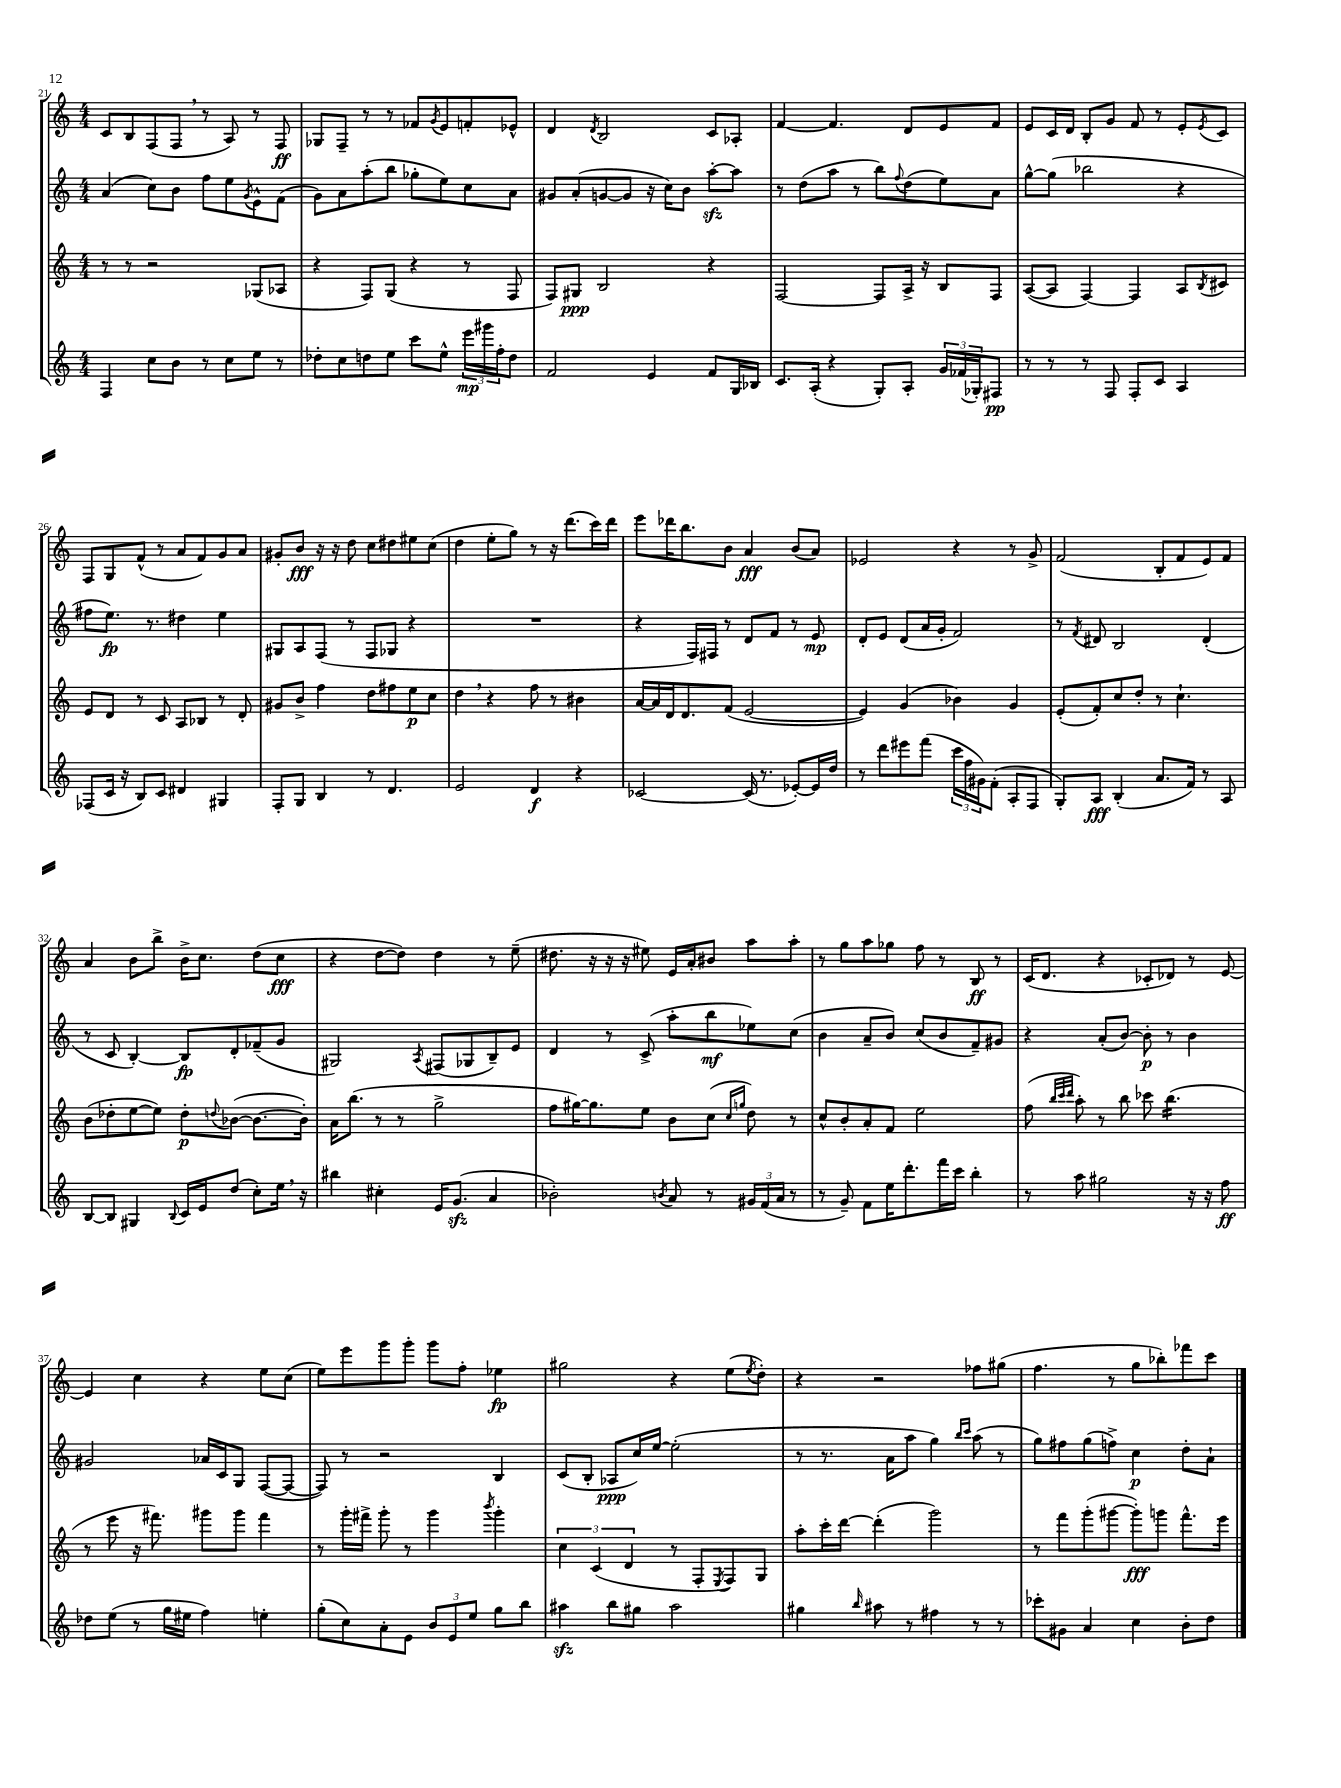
<<
\new StaffGroup <<
\new Staff = "s0" {
    \clef treble \key c \major \numericTimeSignature \time 4/4
    c'8 b8 f8( f8 \breathe r8 a8) r8 f8\ff |
    ges8 f8-- r8 r8 fes'8 \acciaccatura { g'8 } e'8 f'8-. ees'8-^ |
    d'4 \acciaccatura { d'8 } b2 c'8 aes8-. |
    f'4~ f'4. d'8 e'8 f'8 |
    e'8 c'16 d'16 b8-. g'8 f'8 r8 e'8-. \acciaccatura { e'8 } c'8 |
    f8 g8 f'8-^( r8 a'8 f'8) g'8 a'8 |
    gis'8-. b'8\fff r16 r16 d''8 c''8 dis''8 eis''8 c''8( |
    d''4 e''8-. g''8) r8 r16 d'''8.( c'''16) d'''16 |
    e'''8 des'''16 b''8. b'8 a'4\fff b'8( a'8) |
    ees'2 r4 r8 g'8-> |
    f'2( b8-. f'8 e'8) f'8 |
    a'4 b'8 b''8-> b'16-> c''8. d''8( c''8\fff |
    r4 d''8~ d''8) d''4 r8 e''8--( |
    dis''8. r16 r16 r16 eis''8) e'16 a'16-. bis'8 a''8 a''8-. |
    r8 g''8 a''8 ges''8 f''8 r8 b8\ff r8 |
    c'16( d'8. r4 ces'8-. des'8) r8 e'8~ |
    e'4 c''4 r4 e''8 c''8( |
    e''8) e'''8 g'''8 g'''8-. g'''8 f''8-. ees''4\fp |
    gis''2 r4 e''8( \acciaccatura { e''8 } d''8-.) |
    r4 r2 fes''8 gis''8( |
    f''4. r8 g''8 bes''8-.) fes'''8 c'''8 \bar "|." |
}
\new Staff = "s1" {
    \clef treble \key c \major \numericTimeSignature \time 4/4
    a'4( c''8) b'8 f''8 e''8 \acciaccatura { g'8 } e'8-^ f'8( |
    g'8) a'8 a''8-.( b''8 ges''8-. e''8) c''8 a'8 |
    gis'8 a'8-.( g'8~ g'8 r16 c''16) b'8 a''8~-.\sfz a''8 |
    r8 d''8( a''8 r8 b''8) \appoggiatura { f''8 } d''8( e''8) a'8 |
    g''8~-^ g''8( bes''2 r4 |
    fis''8 e''8.\fp) r8. dis''4 e''4 |
    gis8 a8 f8( r8 f8 ges8 r4 |
    R1 |
    r4 f16) fis16 r8 d'8 f'8 r8 e'8\mp |
    d'8-. e'8 d'8( a'16 g'16-. f'2) |
    r8 \acciaccatura { f'8 } dis'8 b2 dis'4-.( |
    r8 c'8 b4~-.) b8\fp d'8-. fes'8--( g'8 |
    gis2) \acciaccatura { a8 } fis8( ges8 b8--) e'8 |
    d'4 r8 c'8->( a''8-. b''8\mf ees''8) c''8( |
    b'4 a'8-- b'8) c''8( b'8 f'8--) gis'8 |
    r4 a'8-.( b'8~) b'8-.\p r8 b'4 |
    gis'2 aes'16 c'16 g8 f8~( f8~ |
    f8) r8 r2 b4 |
    c'8( b8-. aes8\ppp c''16) e''16~ e''2-.( |
    r8 r8. a'16 a''8 g''4) \grace { b''16 c'''16 } a''8( r8 |
    g''8) fis''8 g''8( f''8->) c''4\p d''8-. a'8-! \bar "|." |
}
\new Staff = "s2" {
    \clef treble \key c \major \numericTimeSignature \time 4/4
    r8 r8 r2 ges8( aes8 |
    r4 f8) g8( r4 r8 f8 |
    f8) gis8\ppp b2 r4 |
    f2~ f8 a16-> r16 b8 f8 |
    a8~( a8 f4~) f4 a8 \acciaccatura { b8 } cis'8 |
    e'8 d'8 r8 c'8 a8 bes8 r8 d'8-. |
    gis'8 b'8-> f''4 d''8 fis''8 e''8\p c''8 |
    d''4 \breathe r4 f''8 r8 bis'4 |
    a'16~ a'16 d'16 d'8. f'8( e'2~ |
    e'4) g'4( bes'4) g'4 |
    e'8-.( f'8-.) c''8 d''8-. r8 c''4.-! |
    b'8( des''8-. e''8~ e''8) des''8-.\p \appoggiatura { d''8 } bes'8~( bes'8.~ bes'16-.) |
    a'16 b''8.( r8 r8 g''2-> |
    f''8 gis''16~) gis''8. e''8 b'8 c''8( \grace { c''16 g''16 } d''8) r8 |
    c''8-^ b'8-. a'8-. f'8 e''2 |
    f''8( \grace { b''32 c'''32 d'''32 } a''8-.) r8 b''8 ces'''8 b''4.:16( |
    r8 e'''8 r16 fis'''8.) gis'''8 gis'''8 fis'''4 |
    r8 g'''16-. fis'''16-> g'''8-. r8 g'''4 \acciaccatura { b'''8 } g'''4-. |
    \tuplet 3/2 { c''4 c'4( d'4 } r8 f8-. \acciaccatura { e8 } f8) g8 |
    a''8-. c'''16-. d'''16~ d'''4-.( g'''2) |
    r8 f'''8 g'''8-.( gis'''8~ gis'''8-.\fff) g'''8 f'''8.-^ e'''16 \bar "|." |
}
\new Staff = "s3" {
    \clef treble \key c \major \numericTimeSignature \time 4/4
    f4 c''8 b'8 r8 c''8 e''8 r8 |
    des''8-. c''8 d''8 e''8 c'''8 e''8-^ \tuplet 3/2 { e'''16\mp gis'''16 f''16-. } d''8 |
    f'2 e'4 f'8 g16 bes16 |
    c'8. a16-.( r4 g8-.) a8-. \tuplet 3/2 { g'16 fes'16( ges16-.) } fis8\pp |
    r8 r8 r8 f8 f8-. c'8 a4 |
    fes8( c'16 r16 b8) c'8 dis'4 gis4 |
    f8-. g8 b4 r8 d'4. |
    e'2 d'4\f r4 |
    ces'2~ ces'16( r8. ees'8~-.) ees'16 d''16 |
    r8 d'''8 eis'''8 f'''8( \tuplet 3/2 { c'''16 f''16 gis'16) } f'8-.( a8-. f8 |
    g8-.) a8\fff b4-.( a'8. f'16) r8 a8 |
    b8~ b8 gis4 \appoggiatura { b8 } c'16 e'16 d''8( c''8-.) e''16 \breathe r16 |
    bis''4 cis''4-. e'16 g'8.\sfz( a'4 |
    bes'2-.) \acciaccatura { b'8 } a'8 r8 \tuplet 3/2 { gis'16 f'16( a'16 } r8 |
    r8 g'8--) f'8 e''16 d'''8.-. f'''16 c'''16 b''4-. |
    r8 a''8 gis''2 r16 r16 f''8\ff |
    des''8 e''8( r8 g''16 eis''16 f''4) e''4-. |
    g''8-.( c''8) a'8-. e'8 \tuplet 3/2 { b'8 e'8 e''8 } g''8 b''8 |
    ais''4\sfz b''8 gis''8 ais''2 |
    gis''4 \grace { b''16 } ais''8 r8 fis''4 r8 r8 |
    ces'''8-. gis'8 a'4 c''4 b'8-. d''8 \bar "|." |
}
>>
>>
\layout { \context { \Score currentBarNumber = #21 } }
